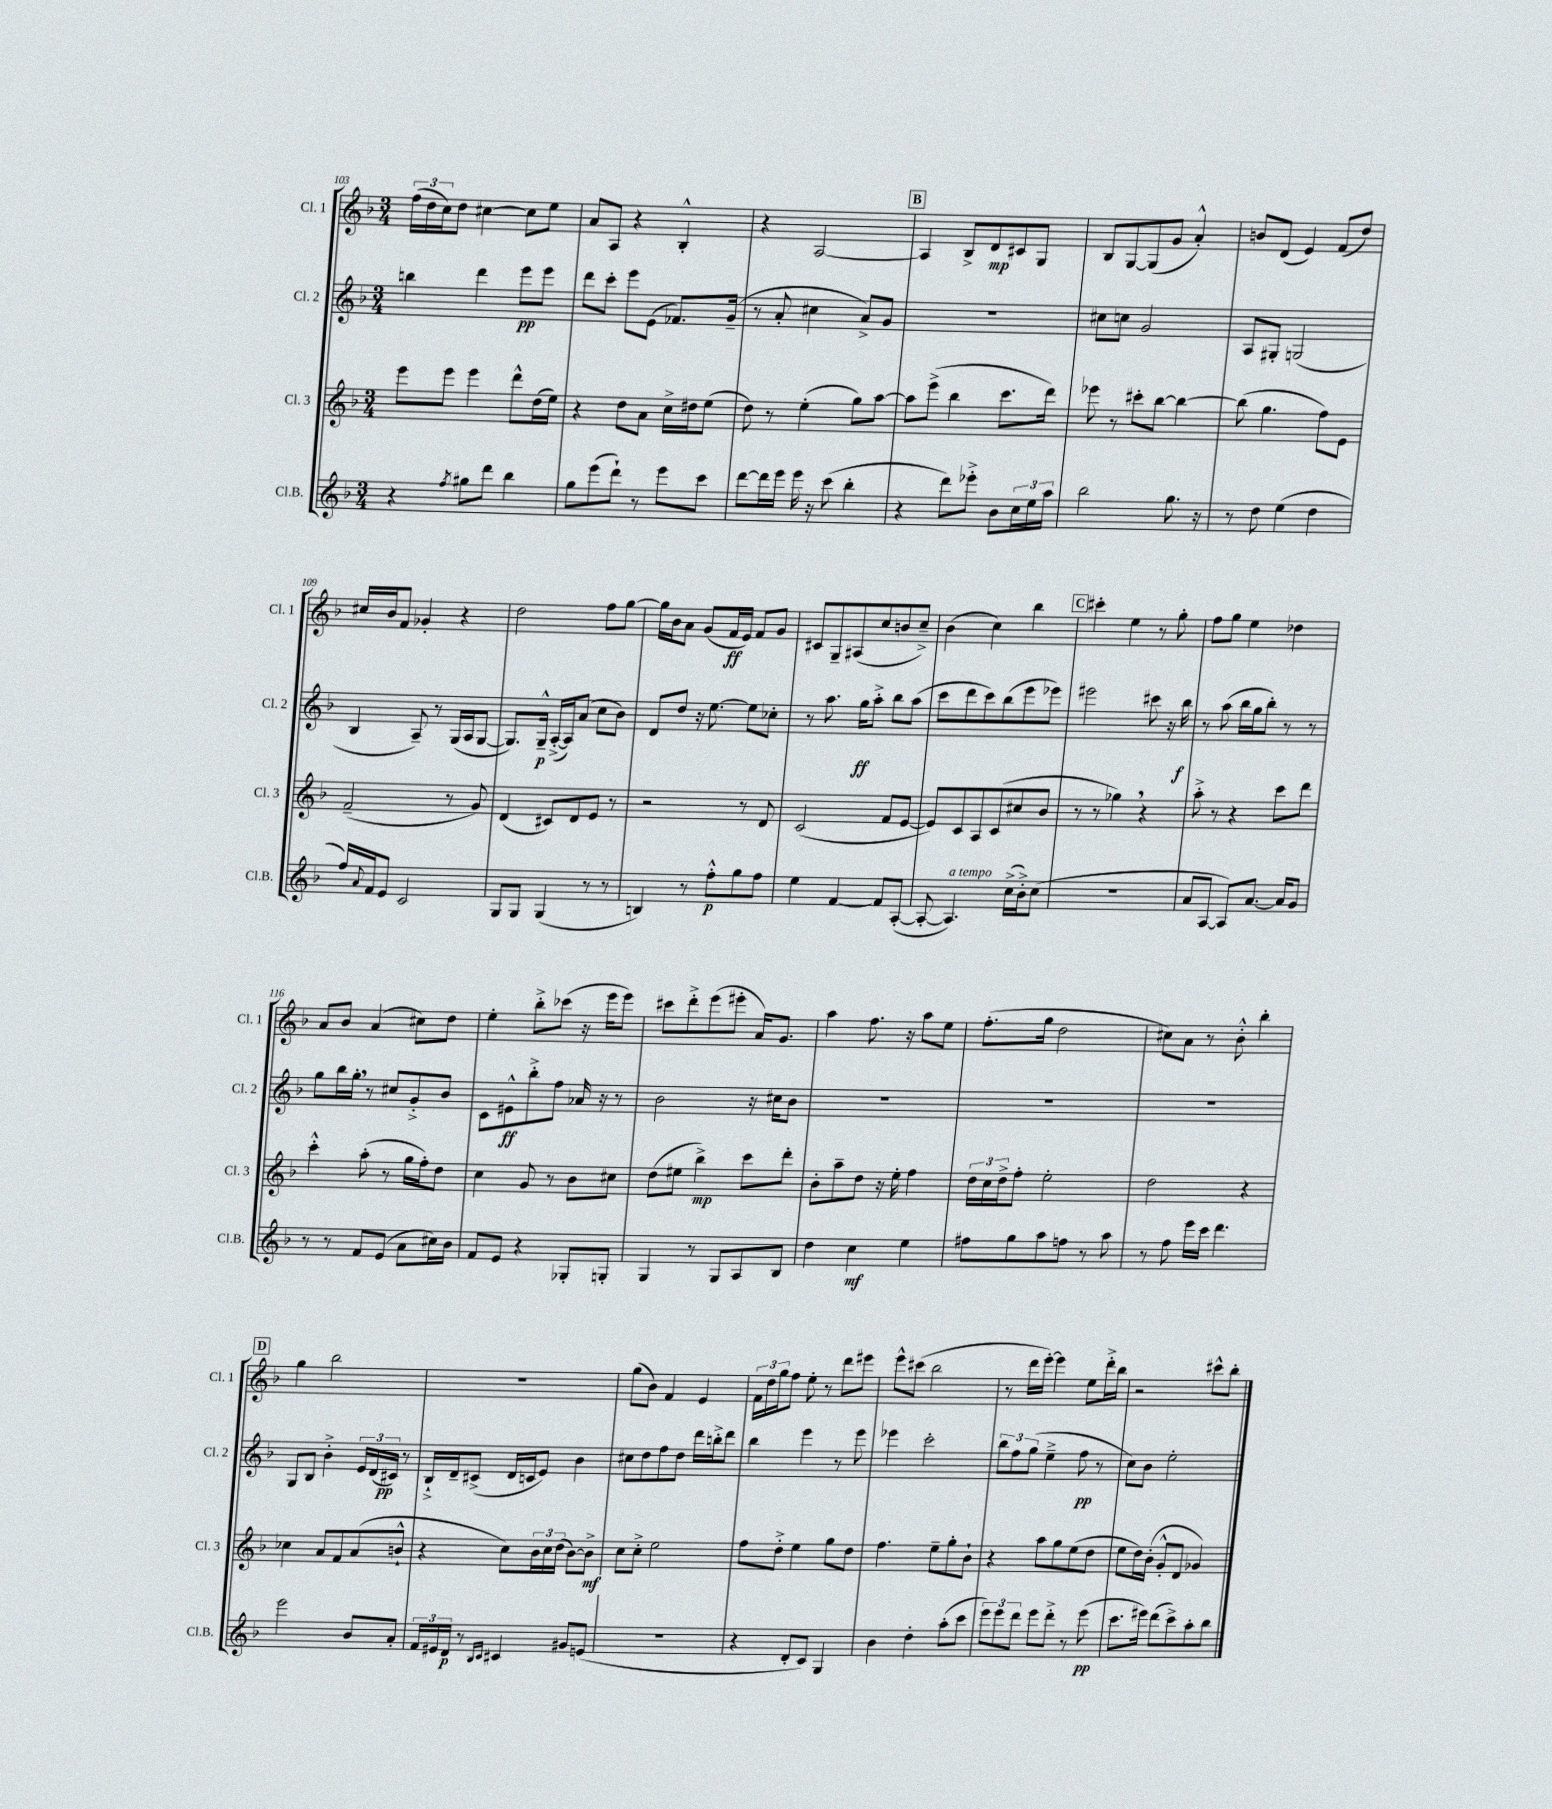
<<
\new StaffGroup <<
\new Staff = "s0" \with { instrumentName = "Cl. 1" shortInstrumentName = "Cl. 1" } {
    \clef treble \key f \major \numericTimeSignature \time 3/4
    \tuplet 3/2 { f''16( d''16 c''16) } d''8 cis''4~ cis''8 e''8 |
    a'8 a8 r4 bes4-.-^ |
    r4 a2~ |
    \mark \markup { \box "B" } a4 bes8-> d'8\mp cis'8 g8 |
    bes8 g8~ g8( g'8 a'4-.-^) |
    b'8 d'8( e'4) f'8( d''8) |
    cis''16 bes'16 f'8 ges'4-. r4 |
    d''2 f''8 g''8~ |
    g''16 bes'16 a'8 g'8( f'16\ff e'16) f'8 g'8 |
    cis'8 g8-- ais8( c''8 b'8 c''8--->) |
    bes'4( c''4) bes''4 |
    \mark \markup { \box "C" } cis'''4-. e''4 r8 g''8-. |
    f''8 g''8 e''4 des''4 |
    a'8 bes'8 a'4( cis''8) d''8 |
    e''4-. bes''8-.-> ces'''8( r16 e'''16 e'''8) |
    cis'''8 d'''8-.-> e'''8( eis'''8-. a'16) g'8. |
    a''4 f''8. r16 a''8 e''8 |
    f''8.-.( g''16 d''2 |
    cis''8) a'8 r8 bes'8-.-^ bes''4-. |
    \mark \markup { \box "D" } g''4 bes''2 |
    R2. |
    g''8( bes'8) f'4 e'4 |
    \tuplet 3/2 { f'16 d''16 g''16 } f''8 e''8-. r8 d'''8 eis'''8 |
    e'''8-^ cis'''8( bes''2 |
    r8 d'''16 e'''16~-.) e'''4 e''8 d'''16-.-> bes''16 |
    r2 cis'''8-^ bes''8-. \bar "|." |
}
\new Staff = "s1" \with { instrumentName = "Cl. 2" shortInstrumentName = "Cl. 2" } {
    \clef treble \key f \major \numericTimeSignature \time 3/4
    b''4 d'''4 e'''8\pp e'''8 |
    d'''8 c'''8-. e'''8 e'8( fes'8.) g'16--( |
    r8 a'8-. cis''4 a'8->) g'8 |
    \mark \markup { \box "B" } R2. |
    cis''8 c''8 g'2 |
    a8 gis8-. g2( |
    bes4 a8--) r8 g16( a16 g8~ |
    g8.) g16---^\p a16~-.->( a16) a'8( c''8 bes'8) |
    d'8 d''8 r16 e''8.~ e''8 ces''8-. |
    r8 a''8. g''16\ff a''8-.-> bes''8 a''8( |
    c'''8 d'''8 c'''8) bes''8( e'''8 ees'''8) |
    \mark \markup { \box "C" } eis'''2 cis'''8 r16 bes''16\f |
    r8 a''8( bes''16 g''16 bes''8-.) r8 r8 |
    g''8 bes''16 g''16-. \breathe r8 cis''8 g'8-.-> bes'8 |
    c'8 eis'8-^\ff bes''8-.-> f''8 aes'16 r16 r8 |
    bes'2 r16 cis''16 bes'8 |
    R2. |
    R2. |
    R2. |
    \mark \markup { \box "D" } g8 bes8 bes'4-.-> \tuplet 3/2 { e'16 d'16( cis'16\pp) } r8 |
    bes16-!-> d'16-- cis'8->( d'16 c'16 e'8) bes'4 |
    cis''8 d''8 f''8 d''8 d'''16 b''16-.-> d'''8 |
    bes''4 e'''4 r8 e'''8 |
    ees'''4 c'''2-. |
    \tuplet 3/2 { bes''8 f''8 g''8( } e''4---> f''8\pp r8 |
    c''8) bes'8 e''2-. \bar "|." |
}
\new Staff = "s2" \with { instrumentName = "Cl. 3" shortInstrumentName = "Cl. 3" } {
    \clef treble \key f \major \numericTimeSignature \time 3/4
    e'''8 e'''8 e'''4 d'''8-^ d''16( e''16) |
    r4 d''8 a'8 c''16-> dis''16 e''8( |
    d''8) r8 e''4-.( g''8) a''8~ |
    \mark \markup { \box "B" } a''8 e'''8->( bes''4 c'''8. d'''16) |
    ees'''8 r8 cis'''8-. bes''8~ bes''4~ |
    bes''8( g''4. f''8) e'8 |
    f'2--( r8 g'8) |
    d'4( cis'8) d'8 e'8 r8 |
    r2 r8 d'8 |
    c'2( f'8 e'8~ |
    e'8) c'8 a8 c'8( cis''8 bes'8 |
    \mark \markup { \box "C" } r8 r8 ges''4) \breathe r4 |
    a''8-.-> r8 r4 c'''8 d'''8 |
    c'''4-.-^ a''8-.( r8 g''16 f''16-.) d''8 |
    c''4 g'8 r8 bes'8 cis''8 |
    d''8( eis''8 bes''4->\mp) c'''8 d'''8-. |
    bes'8-. a''8-- d''8 r16 e''16-. f''4 |
    \tuplet 3/2 { d''16 c''16 d''16-> } f''8-. e''2-. |
    d''2 r4 |
    \mark \markup { \box "D" } ces''4 a'8 f'8 a'8( b'8-!-^ |
    r4 c''8) \tuplet 3/2 { bes'16 c''16 d''16( } bes'8~) bes'8->\mf |
    c''8 c''8-.-> e''2 |
    f''8 d''8-.-> e''4 g''8 d''8 |
    f''4. e''8-- g''8-. bes'8-! |
    r4 a''8 g''8 e''8( d''8 |
    e''8 d''16) bes'16-.( g'8-.-^ d'8 ges'4) \bar "|." |
}
\new Staff = "s3" \with { instrumentName = "Cl.B." shortInstrumentName = "Cl.B." } {
    \clef treble \key f \major \numericTimeSignature \time 3/4
    r4 \acciaccatura { f''8 } gis''8 d'''8 bes''4 |
    g''8 e'''8( d'''8-!) r8 e'''8 c'''8 |
    d'''8~ d'''16 e'''16 e'''16 r16 c'''8( bes''4-. |
    \mark \markup { \box "B" } r4 d'''8) ees'''8-.-> bes'8 \tuplet 3/2 { c''16 e''16 a''16 } |
    bes''2 g''8. r16 |
    r8 d''8 e''4( d''4 |
    f''16) \appoggiatura { a'8 } f'16 e'8 c'2 |
    g8 g8 g4( r8 r8 |
    b4) r8 f''8-.-^\p g''8 f''8 |
    e''4 f'4~ f'8 a8~-.( |
    a8~-. a4.^\markup { \italic "a tempo" }) c''16->( bes'16-.->) c''8( |
    \mark \markup { \box "C" } r2. |
    a'8 a8~ a8) a'8.~ a'16 g'8 |
    r8 r8 f'8 e'8( a'8 cis''16) bes'16 |
    f'8 e'8 r4 ges8-. g8-. |
    g4 r8 g8 a8 bes8 |
    d''4 c''4\mf e''4 |
    fis''8 g''8 a''8 f''8 r8 a''8 |
    r8 f''8 e'''16 c'''16 d'''4. |
    \mark \markup { \box "D" } e'''2 bes'8 a'8-. |
    \tuplet 3/2 { f'16 eis'16 d'16\p } r8 \grace { bes16 c'16 } cis'4 gis'8 e'8( |
    R2. |
    r4 d'8-. c'8) g4 |
    bes'4 d''4-. a''8-.( c'''8 |
    \tuplet 3/2 { e'''8) e'''8 d'''8 } e'''8 d'''8-.-> r8 e'''8\pp( |
    c'''8. eis'''16) d'''8( c'''8->) a''8-. bes''8 \bar "|." |
}
>>
>>
\layout { \context { \Score currentBarNumber = #103 } }
